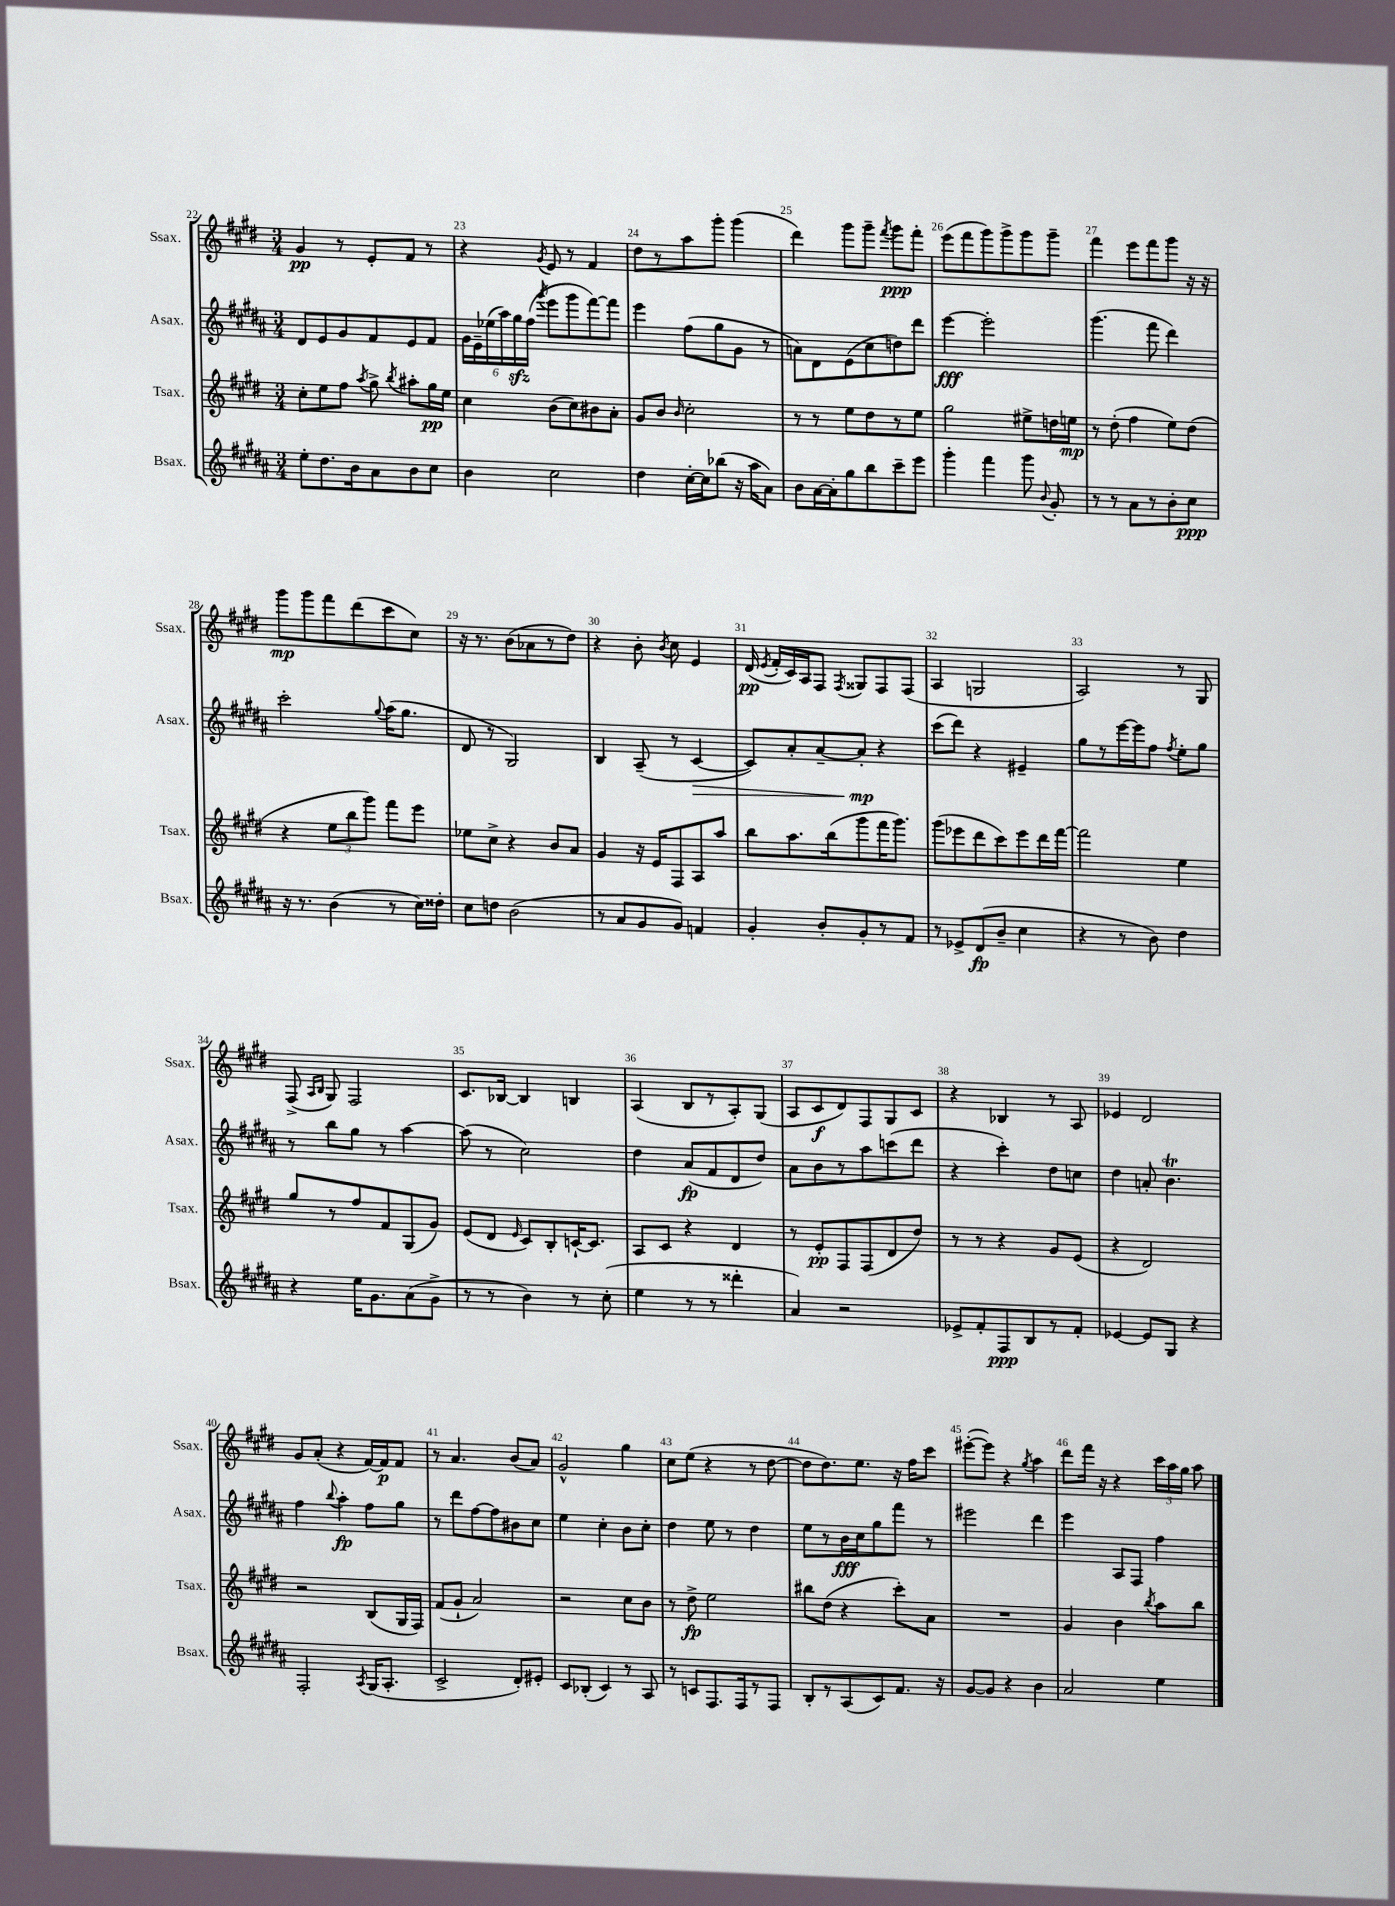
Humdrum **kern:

**kern	**kern	**kern	**kern
*staff4	*staff3	*staff2	*staff1
*clefG2	*clefG2	*clefG2	*clefG2
*k[f#c#g#d#a#]	*k[f#c#g#d#]	*k[f#c#g#d#a#]	*k[f#c#g#d#]
*M3/4	*M3/4	*M3/4	*M3/4
8ee'	8cc#'	8d#	4g#
8.dd#	8ee	8e	.
.	8ff#	8g#	8r
16b	.	.	.
.	8qaa	.	.
8a#	8gg#^	8f#	8e'
.	8qbb	.	.
8b	8aa#'	8e	8f#
8cc#	16gg#	8f#	8r
.	16ee	.	.
=	=	=	=
4b	4cc#	24g#	4r
.	.	24e~	.
.	.	(24ee-	.
.	.	24aa#)	.
.	.	24gg#	.
.	.	(24ff#	.
.	.	8qggg#	8qg#
2cc#	(8b	8eee	8e
.	8cc#)	8ggg#	8r
.	8b#	[8fff#)	4f#
.	8a'	8fff#]	.
=	=	=	=
4dd#	8g#	4eee	8dd#
.	8b	.	8r
.	16qqb	.	.
[16cc#'	2cc#'	(8ff#	8aa
16cc#]	.	.	.
(8bb-	.	8gg#	8ggg#'
16r	.	8g#	(4ggg#
16aa#	.	.	.
8a#)	.	8r	.
=	=	=	=
8b	8r	8a)	4ddd#)
[16a#	8r	8d#	.
16a#']	.	.	.
8gg#	8ee	(8e	8ggg#
8bb	8dd#	8cc#	8ggg#~
.	.	.	8qfff#
8ccc#~	8r	8dd)	8ggg#
8eee	8ee	8ddd#	8fff#'
=	=	=	=
4ggg#'	2gg#	[4eee	(8eee
.	.	.	8fff#
4fff#	.	2eee']	8ggg#)
.	.	.	8ggg#^
8ggg#	8ee#^	.	8ggg#
8qqb	.	.	.
8g#'	16dd	.	8ggg#~
.	16ee	.	.
=	=	=	=
8r	8r	(4.ggg#	4fff#
8r	(8dd#'	.	.
8a#	4ff#	.	8eee
8r	.	8fff#	8fff#
8b'	8ee)	4ddd#)	8ggg#
8cc#	(8dd#	.	16r
.	.	.	16r
=	=	=	=
16r	4r	2ccc#'	8ggg#
8.r	.	.	.
.	.	.	8ggg#
(4b	12ee	.	8fff#
.	12bb	.	.
.	.	.	(8ddd#
.	12ggg#)	.	.
.	.	8qqgg#	.
8r	8fff#	(16aa#	8ccc#
.	.	8.gg#	.
16cc#)	8eee	.	8cc#)
16dd##'	.	.	.
=	=	=	=
8cc#	8ee-	8d#	16r
.	.	.	8.r
8dd	8cc#^	8r	.
(2b	4r	2G#)	(8b
.	.	.	8a-
.	8b	.	8r
.	8a	.	8dd#)
=	=	=	=
8r	4g#	4B	4r
8a#	.	.	.
8g#	16r	(8A#~	8b'
.	16e	.	.
.	.	.	8qb
8g#)	8F#	8r	8cc#
4f	8A	[4c#	4e
.	8aa	.	.
=	=	=	=
4g#'	8bb	8c#])	(16d#
.	.	.	8qe
.	.	.	16f#'
.	8.aa	8a#'	16c#)
.	.	.	16A
8b'	.	[8a#~	8F#
.	(16bb	.	.
.	.	.	8qF#
8g#'	8ggg#	8a#']	8G##
8r	16fff#	4r	8F#
.	8.ggg#)	.	.
8f#	.	.	(8F#
=	=	=	=
8r	(8ggg#	(8ccc#	4A
8e-^	8eee-	8ddd#)	.
(8d#	8ddd#	4r	2G
8b~	8ccc#)	.	.
4cc#	8eee-	4e#~	.
.	16ddd#	.	.
.	[16fff#	.	.
=	=	=	=
4r	2fff#]	8gg#	2A)
.	.	8r	.
8r	.	[16eee	.
.	.	16eee]	.
8b)	.	8ff#	.
.	.	8qff#	.
4dd#	4ee	8ee'	8r
.	.	8gg#	8G#
=	=	=	=
4r	8gg#	8r	(8F#^
.	.	.	16qqA
.	.	.	16qqB
.	8r	8bb	8G#)
16ee	8ff#	8gg#	2F#
8.g#	.	.	.
.	8f#	8r	.
(8a#	(8G#	[4aa#	.
8g#^	8g#)	.	.
=	=	=	=
8r	(8e	(8aa#]	8.c#
8r	8d#	8r	.
.	.	.	[16B-
.	16qqe	.	.
4b)	8c#)	2cc#)	4B-]
.	8B'	.	.
8r	[16c`	.	4B
.	8.c]	.	.
(8cc#'	.	.	.
=	=	=	=
4ee	8A	4dd#	(4A
.	8c#	.	.
8r	4r	(8a#	8B
8r	.	8f#	8r
4ddd##'	4d#	8d#	8A')
.	.	8dd#)	(8G#
=	=	=	=
4a#)	8r	8a#	8A
.	8e'	8b	8c#
2r	8F#	8r	8d#)
.	(8F#	8aa#	8F#
.	8d#	(8ccc	8G#
.	8dd#)	8ddd#	8c#
=	=	=	=
8e-^	8r	4r	4r
8f#'	8r	.	.
8F#	4r	4ccc#')	4B-
8B	.	.	.
8r	8g#	8dd#	8r
8f#'	(8e	8cc	8A
=	=	=	=
[4e-	4r	4dd#	4e-
8e-]	2d#)	8a'	2d#
8G#	.	4.b	.
4r	.	.	.
=	=	=	=
2F#'	2r	4ff#	8g#
.	.	.	(8a'
.	.	8qqbb	.
.	.	4aa#'	4r
8qA#	.	.	.
(16G#	(8B	8ff#	[16f#)
8.A#'	.	.	16f#]
.	16G#	8gg#	8f#
.	16F#)	.	.
=	=	=	=
2c#^	(8f#	8r	8r
.	8g#`	8ddd#	4.a
.	2a)	[8ff#	.
.	.	8ff#]	.
8d#')	.	8b#	(8b
8e#'	.	8cc#	8a)
=	=	=	=
8c#	2r	4ee	2g#^^
(8B-'	.	.	.
4c#)	.	4cc#'	.
8r	8cc#	8b	4gg#
8A#	8b	8cc#'	.
=	=	=	=
8r	8r	4dd#	8cc#
8c	8dd#^	.	(8ee
8.F#	2ee	8ee	4r
.	.	8r	.
16F#	.	.	.
8r	.	4dd#	8r
8F#	.	.	[8dd#
=	=	=	=
8B'	8bb#	8ee	8dd#]
8r	(8dd#	8r	8.dd#)
(8A#	4r	16b	.
.	.	16cc#	8.ee
8c#)	.	8gg#	.
8.f#	8ccc#')	8fff#	16r
.	.	.	16ff#
.	8a	8r	8ccc#
16r	.	.	.
=	=	=	=
[8g#	2.r	2eee#	([8eee#'
8g#]	.	.	8eee#])
4r	.	.	4r
.	.	.	8qgg#
4b	.	4ddd#	4aa
=	=	=	=
2a#	4g#	4eee	8ddd#
.	.	.	16fff#
.	.	.	16r
.	4b	8A#	4r
.	.	8F#	.
.	8qbb	.	.
4ee	8aa	4ff#	24ccc#
.	.	.	24aa
.	.	.	24gg#
.	8bb	.	8aa
==	==	==	==
*-	*-	*-	*-
